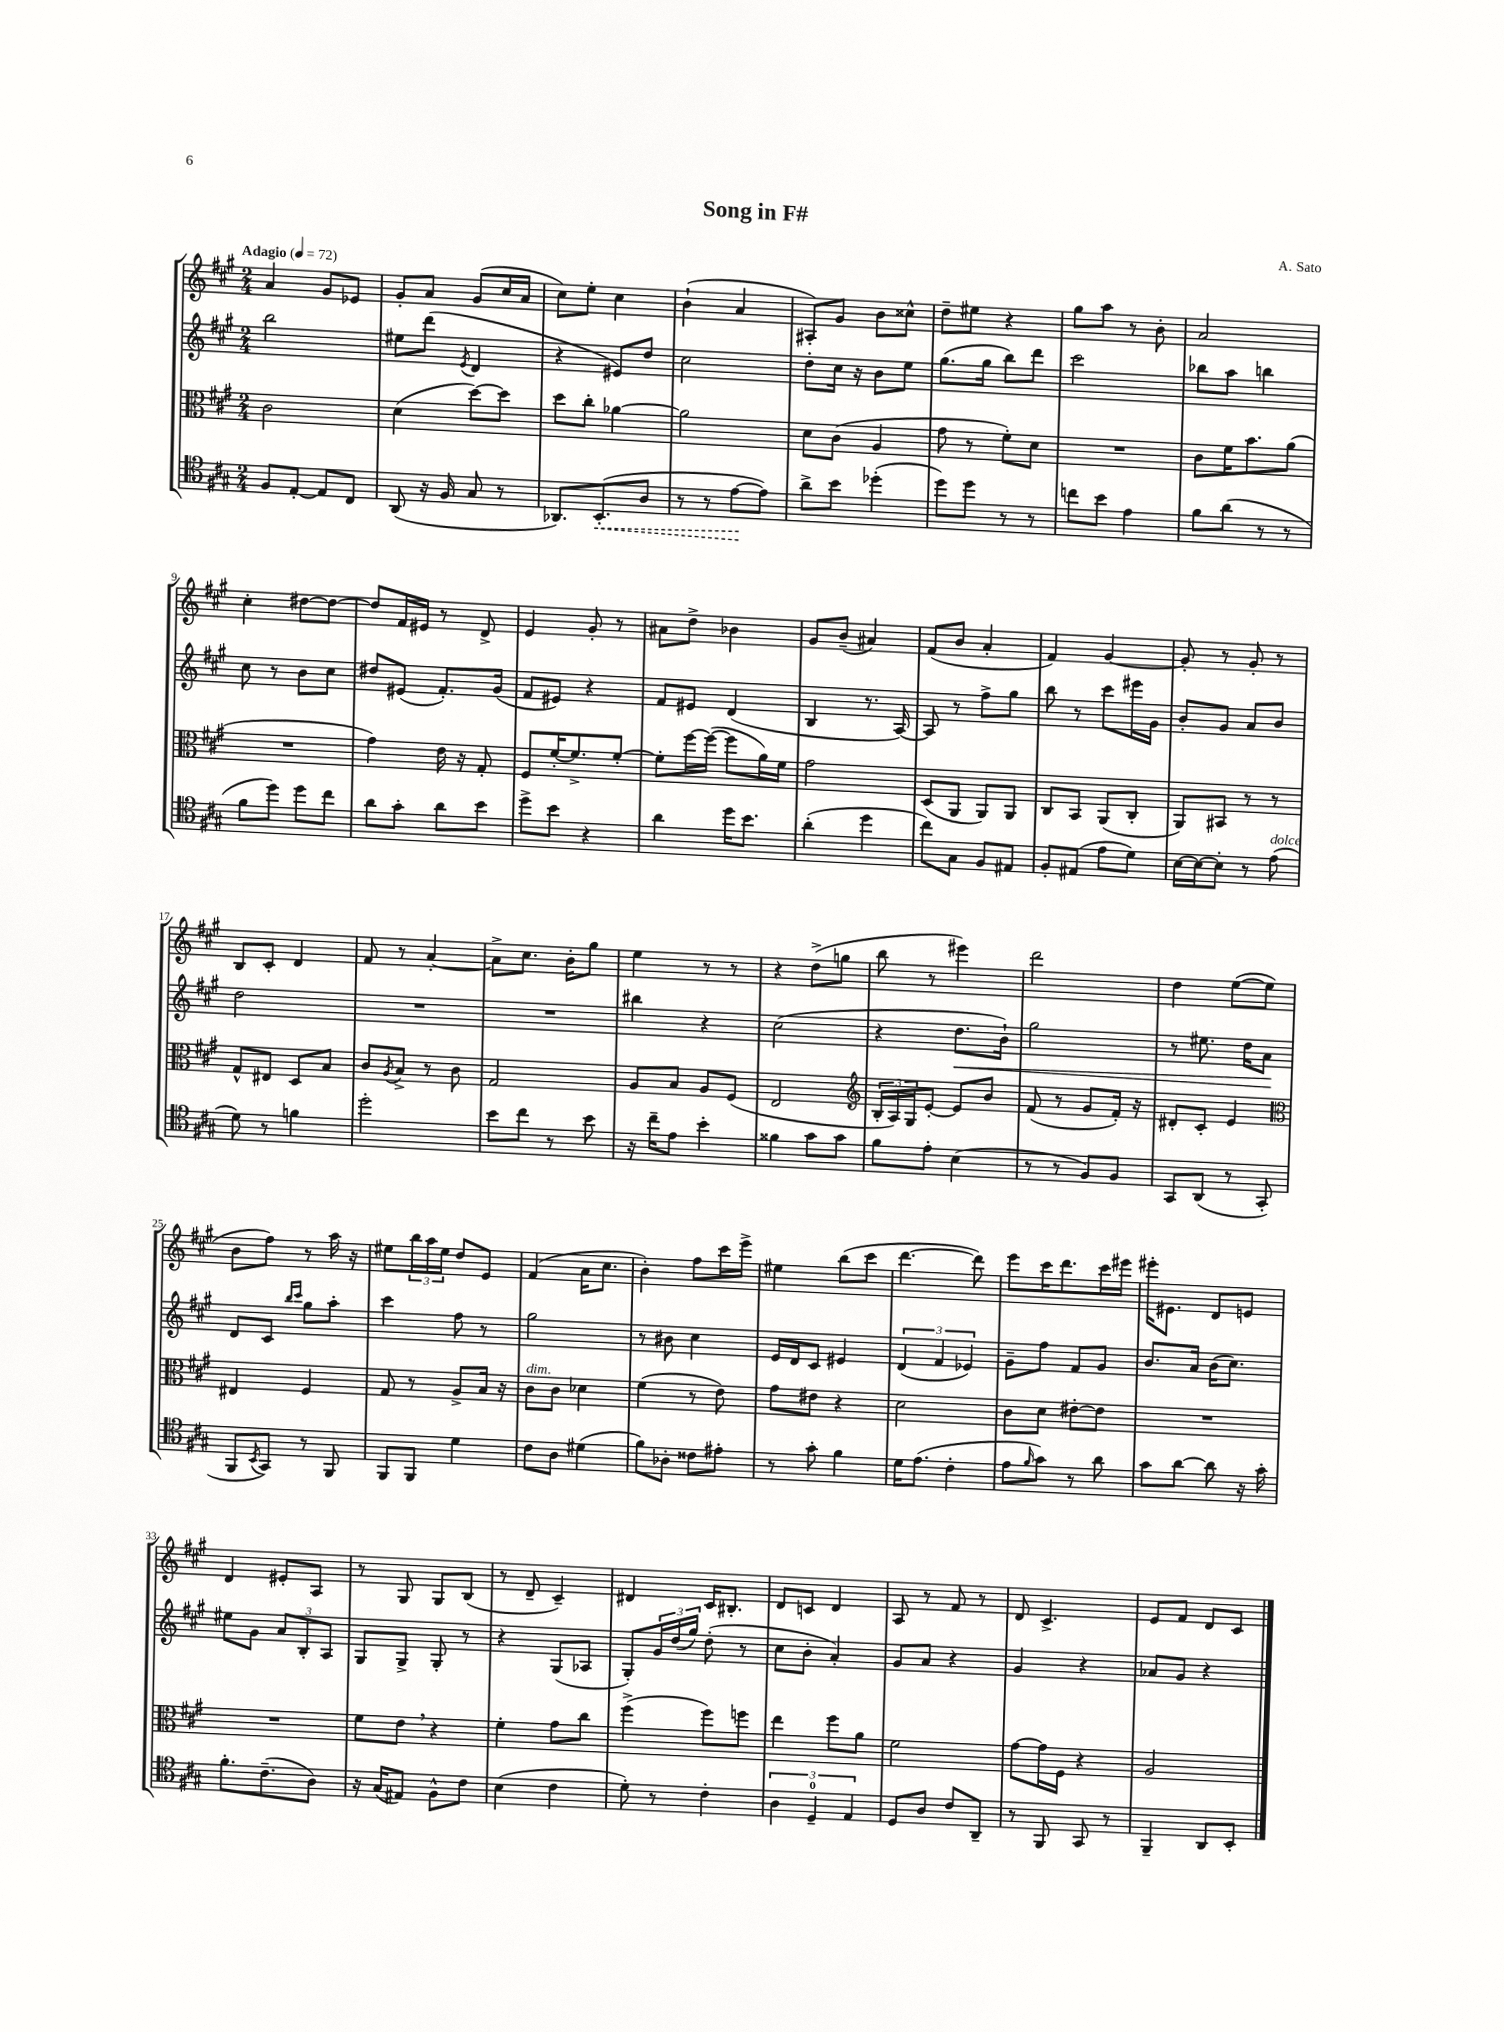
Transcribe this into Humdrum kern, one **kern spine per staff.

**kern	**dynam	**kern	**kern	**dynam	**kern
*part4	*part4	*part3	*part2	*part2	*part1
*staff4	*staff4	*staff3	*staff2	*staff2	*staff1
*clefC4	*	*clefC3	*clefG2	*	*clefG2
*k[f#c#g#]	*	*k[f#c#g#]	*k[f#c#g#]	*	*k[f#c#g#]
*M2/4	*	*M2/4	*M2/4	*	*M2/4
*MM72	*	*MM72	*MM72	*	*MM72
=1	=1	=1	=1	=1	=1
!	!	!	!	!	!LO:TX:a:B:t=Adagio
8F#/L	.	2c#\	2bb\	.	4a/
[8E'/J	.	.	.	.	.
8E/L]	.	.	.	.	8g#/L
8C#/J	.	.	.	.	8e-X/J
=2	=2	=2	=2	=2	=2
(8AA/	.	(4d\	8ee#X\L	.	8g#'/L
16r	.	.	(8ddd\J	.	8a/J
16F#/	.	.	.	.	.
.	.	.	8qe/	.	.
8G#/	.	[8dd\L)	4d/	.	(8g#/L
8r	.	8dd\J]	.	.	16cc#/L
.	.	.	.	.	16a/JJ
=3	=3	=3	=3	=3	=3
8.AA-X/L)	.	8dd\L	4r	.	8cc#\L)
.	.	8cc#'\J	.	.	8ee'\J
!	!LO:HP:b	!	!	!	!
(8.BB'/	<	.	.	.	.
.	.	[4a-X\	8e#X/L)	.	4cc#\
8A/J	.	.	8dd/J	.	.
=4	=4	=4	=4	=4	=4
8r	.	2a-\]	2cc#\	.	(4b`\
8r	.	.	.	.	.
[8e\L	.	.	.	.	4a/
8e\J])	[	.	.	.	.
=5	=5	=5	=5	=5	=5
8a^\L	.	8d\L	8dd'\L	.	8A#X'/L)
8b\J	.	(8c#\J	16cc#\Jk	.	8g#/J
.	.	.	16r	.	.
(4dd-X'\	.	4A/	8b\L	.	8b\L
.	.	.	8ee\J	.	8cc##X^^\J
=6	=6	=6	=6	=6	=6
8dd\L)	.	8g#\	(8.gg#\L	.	8dd~\L
8dd\J	.	8r	.	.	8ee#X\J
.	.	.	16gg#\Jk	.	.
8r	.	8f#'\L)	8bb\L)	.	4r
8r	.	8d\J	8ddd\J	.	.
=7	=7	=7	=7	=7	=7
8ccn\L	.	2r	2ccc#\	.	8gg#\L
8b\J	.	.	.	.	8aa\J
4e\	.	.	.	.	8r
.	.	.	.	.	8b'\
=8	=8	=8	=8	=8	=8
8f#\L	.	8c#\L	8bb-X\L	.	2a/
(8a\J	.	16f#\K	8aa\J	.	.
.	.	8.b\	.	.	.
8r	.	.	4bbn\	.	.
8r	.	(8a\J	.	.	.
!!LO:LB:g=z
=9	=9	=9	=9	=9	=9
8f#\L	.	2r	8cc#\	.	4cc#'\
8dd\J)	.	.	8r	.	.
8dd\L	.	.	8b\L	.	[8dd#X\L
8cc#\J	.	.	8cc#\J	.	8dd#\J_
=10	=10	=10	=10	=10	=10
8a\L	.	4g#\)	8dd#X/L	.	8dd#/L]
8g#'\J	.	.	(8e#X/J	.	16f#/L
.	.	.	.	.	16e#X/JJ
8a\L	.	16e\	8.f#'/L)	.	8r
.	.	16r	.	.	.
8b\J	.	8G#'/	.	.	8d^/
.	.	.	(16g#/Jk	.	.
=11	=11	=11	=11	=11	=11
8dd^\L	.	8F#/L	8f#/L	.	4e/
8b\J	.	[16f#'/K	8e#X/J)	.	.
.	.	8.f#^/]	.	.	.
4r	.	.	4r	.	8g#'/
.	.	[8f#'/J	.	.	8r
=12	=12	=12	=12	=12	=12
4a\	.	8f#'\L]	8f#/L	.	8a#X\L
.	.	[16ff#\L	8e#X/J	.	8dd^\J
.	.	(16ff#\JJ_	.	.	.
16dd\KL	.	8ff#\L]	(4d/	.	4b-X\
8.b\J	.	.	.	.	.
.	.	16a\L)	.	.	.
.	.	16f#\JJ	.	.	.
=13	=13	=13	=13	=13	=13
(4a'\	.	2g#\	4B/	.	8g#/L
.	.	.	.	.	(8b~/J
4dd\	.	.	8.r	.	4a#X/)
.	.	.	[16A/)	.	.
=14	=14	=14	=14	=14	=14
8cc#\L)	.	(8D/L	8A/]	.	(8f#/L
8G#\J	.	8AA/J	8r	.	8b/J
8F#/L	.	8AA/L)	8ff#^\L	.	4a'/
8E#X/J	.	8AA/J	8gg#\J	.	.
=15	=15	=15	=15	=15	=15
8F#'/L	.	8C#/L	8bb\	.	4f#/)
(8E#X/J	.	8BB/J	8r	.	.
8e\L	.	(8AA/L	8ccc#\L	.	[4g#/
8d\J)	.	8C#'/J	16eee#X\L	.	.
.	.	.	16g#\JJ	.	.
=16	=16	=16	=16	=16	=16
[16B\LL	.	8AA/L)	8b'/L	.	8g#'/]
16B\J_	.	.	.	.	.
8B'\J]	.	8BB#X/J	8g#/J	.	8r
8r	.	8r	8a/L	.	8g#'/
!LO:TX:a:i:t=dolce	!	!	!	!	!
(8e\	.	8r	8b/J	.	8r
!!LO:LB:g=z
=17	=17	=17	=17	=17	=17
8d\)	.	8G#^^/L	2dd\	.	8B/L
8r	.	8E#X/J	.	.	8c#'/J
4fn\	.	8D/L	.	.	4d/
.	.	8B/J	.	.	.
=18	=18	=18	=18	=18	=18
2dd'\	.	8c#/L	2r	.	8f#/
.	.	8qA/	.	.	.
.	.	8B^/J	.	.	8r
.	.	8r	.	.	[4a'/
.	.	8c#\	.	.	.
=19	=19	=19	=19	=19	=19
8b\L	.	2G#/	2r	.	8a^\L]
8cc#\J	.	.	.	.	8.cc#\J
8r	.	.	.	.	.
.	.	.	.	.	16b'\KL
8b\	.	.	.	.	8gg#\J
=20	=20	=20	=20	=20	=20
16r	.	8A/L	4bb#X\	.	4ee\
16cc#~\KL	.	.	.	.	.
8e\J	.	8B/J	.	.	.
4b'\	.	8A/L	4r	.	8r
.	.	(8F#/J	.	.	8r
=21	=21	=21	=21	=21	=21
4f##X\	.	2E/	(2cc#\	.	4r
8g#\L	.	.	.	.	(8dd^\L
8g#\J	.	.	.	.	8ggn\J
=22	=22	=22	=22	=22	=22
*	*	*clefG2	*	*	*
8f#\L	.	24B'/LL	4r	.	8bb\
.	.	24A/)	.	.	.
.	.	24G#/J	.	.	.
8e'\J	.	[8e'/J	.	.	8r
!	!	!	!	!LO:HP:b	!
(4B\	.	8e/L]	8.dd\L	<	4eee#X\)
.	.	8b/J	.	.	.
.	.	.	16b`\Jk)	.	.
=23	=23	=23	=23	=23	=23
8r	.	(8f#/	2gg#\	.	2ddd\
8r	.	8r	.	.	.
8F#/L)	.	8g#/L	.	.	.
8F#/J	.	16f#'/Jk)	.	.	.
.	.	16r	.	.	.
=24	=24	=24	=24	=24	=24
8GG#/L	.	8d#X'/L	8r	.	4dd\
(8AA/J	.	8c#'/J	8.ee#X\	.	.
8r	.	4e/	.	.	([8ee\L
.	.	.	16dd\KL	.	.
8GG#'/	.	.	8a\J	.	8ee\J]
.	.	.	.	[	.
!!LO:LB:g=z
=25	=25	=25	=25	=25	=25
*	*	*clefC3	*	*	*
8FF#/L	.	4E#X/	8d/L	.	8b\L
8qBB/	.	.	.	.	.
8GG#/J)	.	.	8c#/J	.	8ff#\J)
.	.	.	16qqbb/LL	.	.
.	.	.	16qqccc#/JJ	.	.
8r	.	4F#/	8gg#\L	.	8r
8FF#/	.	.	8aa'\J	.	16aa\
.	.	.	.	.	16r
=26	=26	=26	=26	=26	=26
8FF#/L	.	8G#/	4ccc#\	.	8ee#X\L
8FF#/J	.	8r	.	.	24bb\L
.	.	.	.	.	24aa\
.	.	.	.	.	24ee#\JJ
4d\	.	8A^/L	8ff#\	.	8dd/L
.	.	16B/Jk	8r	.	8e/J
.	.	16r	.	.	.
=27	=27	=27	=27	=27	=27
!	!	!LO:TX:a:i:t=dim.	!	!	!
8c#\L	.	8c#\L	2gg#\	.	(4f#/
8A\J	.	8c#\J	.	.	.
(4d#X\	.	4d-X\	.	.	16a\KL
.	.	.	.	.	8.cc#\J
=28	=28	=28	=28	=28	=28
8f#\L)	.	(4f#\	8r	.	4b'\)
8A-X'\J	.	.	8b#X\	.	.
8c##X\L	.	8r	4cc#\	.	8ff#\L
8e#X'\J	.	8e\)	.	.	16ccc#\L
.	.	.	.	.	16eee^\JJ
=29	=29	=29	=29	=29	=29
8r	.	8g#\L	16e/LL	.	4ee#X\
.	.	.	16d/J	.	.
8g#'\	.	8e#X\J	8c#/J	.	.
4f#\	.	4r	4e#X/	.	(8bb\L
.	.	.	.	.	8ccc#\J
=30	=30	=30	=30	=30	=30
16d\KL	.	2d\	(6d/	.	[4.ddd\
(8.e\J	.	.	.	.	.
.	.	.	6f#/	.	.
4c#'\	.	.	.	.	.
.	.	.	6e-X/)	.	.
.	.	.	.	.	8ddd\])
=31	=31	=31	=31	=31	=31
8e\L	.	8c#\L	8g#~\L	.	8eee\L
16qqf#/	.	.	.	.	.
8g#\J)	.	8d\J	8ff#\J	.	16ccc#\K
.	.	.	.	.	8.ddd\
8r	.	[8e#X'\L	8f#/L	.	.
8a\	.	8e#\J]	8g#/J	.	16ccc#\L
.	.	.	.	.	16eee#X\JJ
=32	=32	=32	=32	=32	=32
8g#\L	.	2r	8.b/L	.	16eee#X'\KL
.	.	.	.	.	8.e#X\J
[8a\J	.	.	.	.	.
.	.	.	16a/Jk	.	.
8a\]	.	.	(16b\KL	.	8d/L
.	.	.	8.cc#\J)	.	.
16r	.	.	.	.	8en/J
16g#'\	.	.	.	.	.
!!LO:LB:g=z
=33	=33	=33	=33	=33	=33
8.f#'\L	.	2r	8ee#X\L	.	4d/
.	.	.	8g#\J	.	.
(8.c#~\	.	.	.	.	.
.	.	.	12a/L	.	8e#X'/L
.	.	.	12B'/	.	.
8A\J)	.	.	.	.	8A/J
.	.	.	12A/J	.	.
=34	=34	=34	=34	=34	=34
16r	.	8f#\L	8G#/L	.	8r
(16G#/KL	.	.	.	.	.
8E#X/J)	.	8e,\J	8G#^/J	.	8G#/
8F#^^\L	.	4r	8G#'/	.	8G#/L
8c#\J	.	.	8r	.	(8B/J
=35	=35	=35	=35	=35	=35
(4B\	.	4f#'\	4r	.	8r
.	.	.	.	.	8d~/
4c#\	.	8g#\L	(8G#/L	.	4c#~/)
.	.	8cc#\J	8A-X/J	.	.
=36	=36	=36	=36	=36	=36
8d'\)	.	(4ff#^\	8G#'/L)	.	4d#X/
8r	.	.	24g#/L	.	.
.	.	.	(24dd/	.	.
.	.	.	24gg#/JJ)	.	.
4c#'\	.	8ff#\L)	(8dd'\	.	16c#/KL
.	.	.	.	.	8.B#X'/J
.	.	8ffn\J	8r	.	.
=37	=37	=37	=37	=37	=37
6A\	.	4ee\	8cc#\L	.	8d/L
.	.	.	8b'\J	.	8cn/J
6D~/	.	.	.	.	.
.	.	8ff#\L	4a'/)	.	4d/
6E/	.	.	.	.	.
.	.	8a\J	.	.	.
=38	=38	=38	=38	=38	=38
8D/L	.	2f#\	8g#/L	.	8A/
8A/J	.	.	8a/J	.	8r
8c#/L	.	.	4r	.	8f#/
8AA~/J	.	.	.	.	8r
=39	=39	=39	=39	=39	=39
8r	.	[8g#\L	4g#/	.	8d/
8FF#/	.	16g#\L]	.	.	4.c#^/
.	.	16F#\JJ	.	.	.
8GG#/	.	4r	4r	.	.
8r	.	.	.	.	.
=40	=40	=40	=40	=40	=40
4FF#~/	.	2A/	8a-X/L	.	8e/L
.	.	.	8g#/J	.	8f#/J
8AA/L	.	.	4r	.	8d/L
8BB'/J	.	.	.	.	8c#/J
==	==	==	==	==	==
*-	*-	*-	*-	*-	*-
